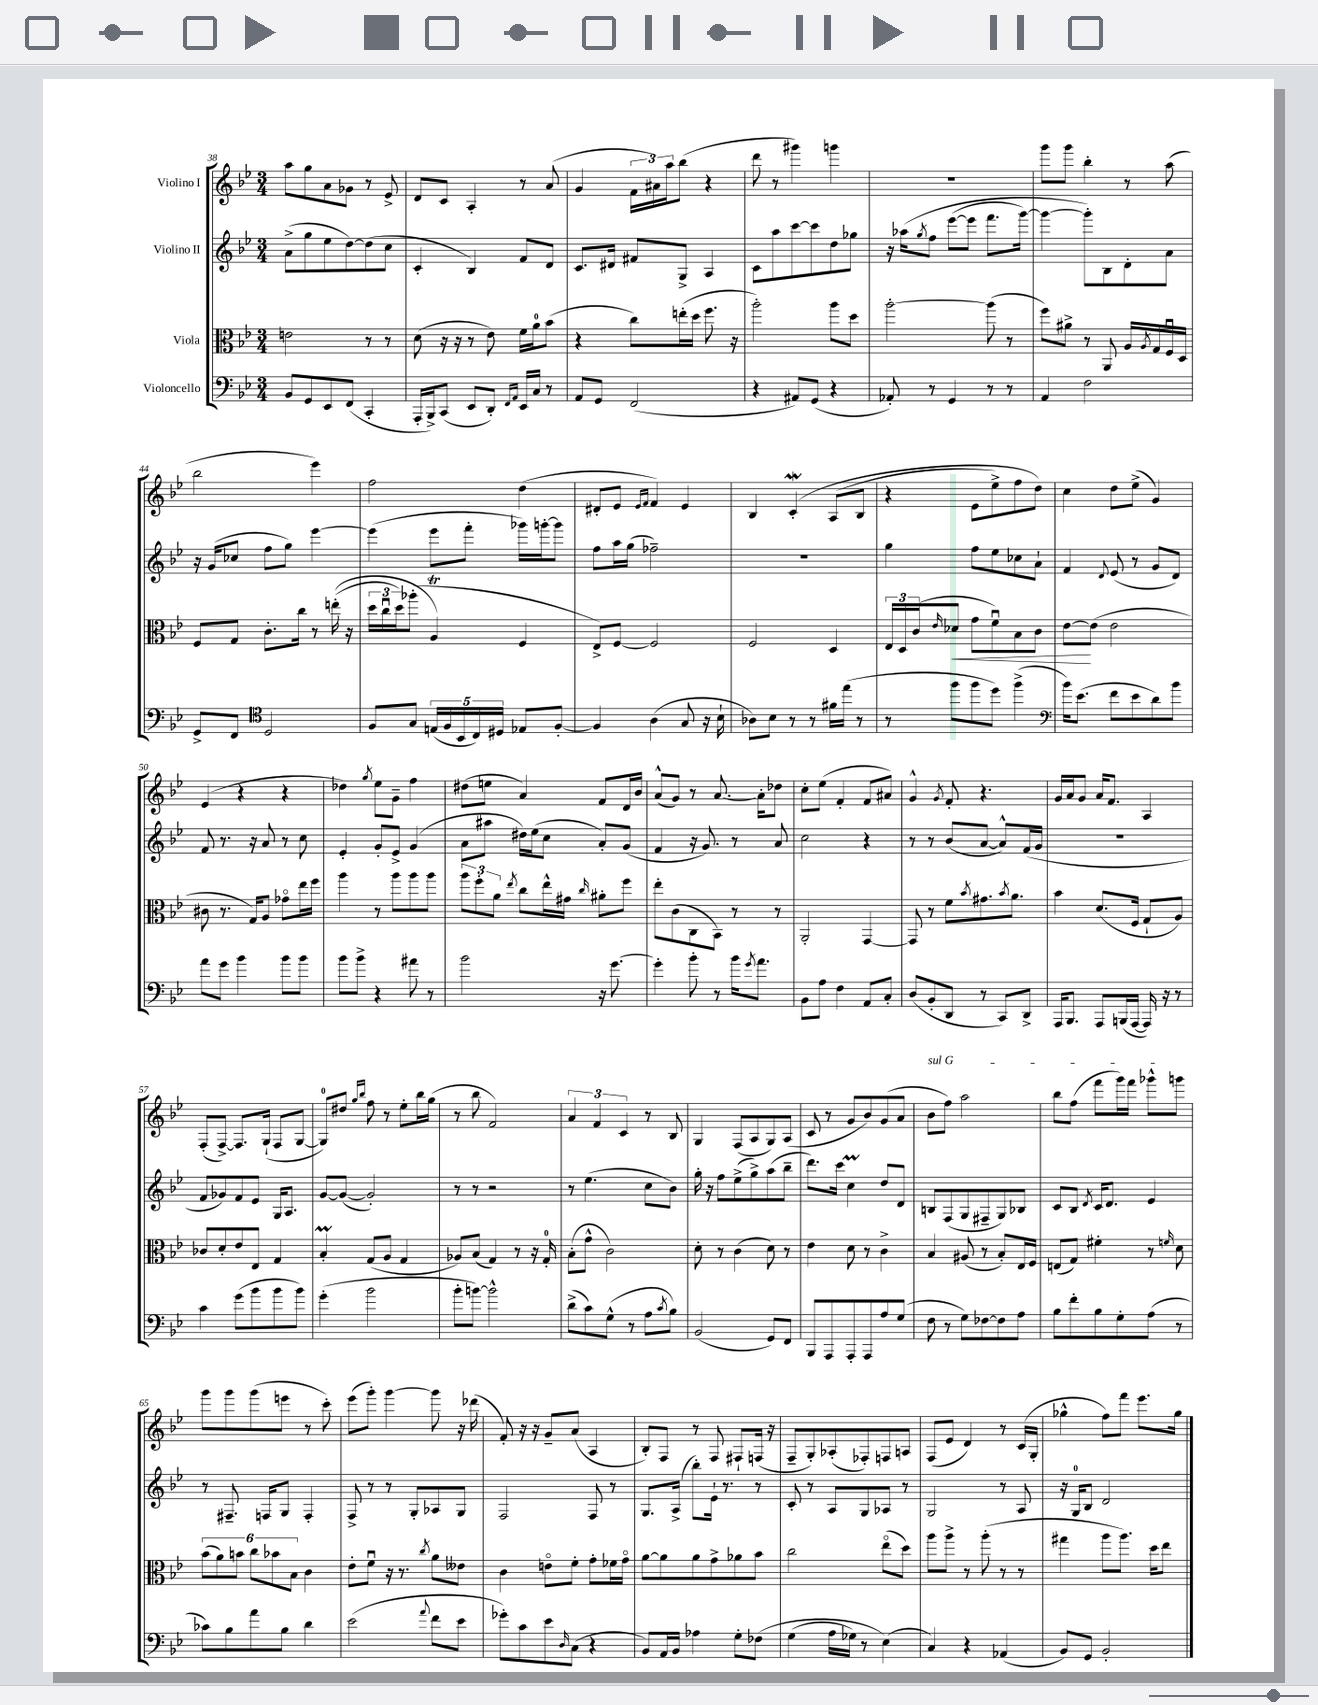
<<
\new StaffGroup <<
\new Staff = "s0" \with { instrumentName = "Violino I" } {
    \clef treble \key bes \major \numericTimeSignature \time 3/4
    a''8 g''8 a'8 ges'8 r8 ees'8-> |
    d'8 c'8 a4-. r8 a'8( |
    g'4 \tuplet 3/2 { f'16 ais'16) a''16 } bes''8( r4 |
    d'''8 r8 gis'''4) g'''4 |
    R2. |
    g'''8 g'''8 bes''4-. r8 a''8( |
    bes''2 ees'''4) |
    f''2 d''4( |
    dis'8-. ees'8 \grace { ees'16 f'16 } f'4) ees'4 |
    bes4 c'4-.\mordent\( a8( bes8 |
    r4 ees'8 ees''8->) f''8 d''8\) |
    c''4 d''8 ees''8->( g'4) |
    ees'4( r4 r4 |
    des''4) \acciaccatura { g''8 } ees''8 g'8-- f''4 |
    dis''8( e''8 a'4) f'8 d'16 bes'16 |
    a'8-^( g'8) r8 a'8.~ a'16-. des''8 |
    c''8-. ees''8( f'4-. f'8 ais'8) |
    g'4-^ \acciaccatura { g'8 } f'8-. r4. |
    g'16 a'16 g'8 a'16 f'8. a4 |
    f8-.( f8~->) f8. g16-!( f8 g8~ |
    g8-0) dis''8 \grace { g''16 bes''16 } f''8 r8 ees''8-. bes''16 g''16( |
    r8 bes''8 f'2) |
    \tuplet 3/2 { a'4 f'4 c'4 } r8 bes8 |
    g4 f8( a8 g8) a8( |
    c'8 r8 g'8 bes'8) g'8( a'8 |
    \once \override TextSpanner.bound-details.left.text = \markup { \italic "sul G" } bes'8\startTextSpan f''8) a''2 |
    bes''8 f''8( f'''8 g'''16) f'''16 ges'''8-^ g'''8\stopTextSpan |
    g'''8 g'''8 g'''8( e'''8 r8 c'''8-.) |
    ees'''8( g'''8-.) g'''4~ g'''8 r16 des'''16( |
    f'8-.) r16 r16 g'8-- a'8( a4 |
    bes8-.) f8 r8 f8 fis8-! f16( r16 |
    f8-- g8-.) aes8-.( fes8-.) f8 a8 |
    f8( ees'8 d'4) r8 c'16( g16-. |
    ges''4-^ f''8) f'''8 ees'''8. ges''16 \bar "|." |
}
\new Staff = "s1" \with { instrumentName = "Violino II" } {
    \clef treble \key bes \major \numericTimeSignature \time 3/4
    a'8->( g''8 ees''8 d''8~) d''8( c''8 |
    c'4-. bes4) f'8 d'8 |
    c'8. dis'16 fis'8 g8-> a4 |
    c'8 a''8 c'''8~ c'''8 d''8 ges''8 |
    r16 aes''16\( \acciaccatura { g''8 } f''8 ees'''8~( ees'''8 f'''8. g'''16~) |
    g'''4~ g'''8-.\) bes8 d'8-. a'8 |
    r16 g'16( ces''8 f''8 g''8) ees'''4~ |
    ees'''4( ees'''8 f'''8-. ges'''16) g'''16~-. g'''8 |
    f''8 a''16 g''16( fes''2--) |
    R2. |
    g''4 f''8 ees''8 ces''8 a'8-! |
    f'4 \appoggiatura { d'8 } ees'8( r8 g'8 d'8) |
    f'8 r8. r16 a'8 r8 c''8 |
    ees'4-. g'8-. ees'8-> g'4( |
    a'8 ais''8 dis''16) ees''16( c''8 a'8-.) g'8( |
    f'4 r16 g'8.) r8 a'8 |
    c''2 r4 |
    r8 r8 bes'8( a'8~ a'8-^) f'16( g'16 |
    R2. |
    f'8 ges'8) f'8 ees'8 g16 a8. |
    g'8~ g'8~( g'2-.) |
    r8 r8 r2 |
    r8 ees''4.( c''8 bes'8) |
    g''16-. r16 f''8 ees''8->( g''8->) a''8( bes''8-- |
    d'''8.) c'''16 c''4\prall d''8 d'8 |
    b8 f8( g8 fis8-- g8) bes8 |
    c'8 bes8 \acciaccatura { d'8 } c'16 d'8. ees'4 |
    r8 fis8.-- f16 g8 f4-. |
    f8-> r8 r8 g8-. aes8 g8 |
    f2 f8 r8 |
    g8. a16->( bes''8-.) ees'16-! r8. r8 |
    c'8-. r8 a8 g8 aes8 r8 |
    g2 r8 a8 |
    r16 g16-0 bes8 d'2 \bar "|." |
}
\new Staff = "s2" \with { instrumentName = "Viola" } {
    \clef alto \key bes \major \numericTimeSignature \time 3/4
    e'2 r8 r8 |
    d'8( r16 r16 r8 ees'8) f'16 a'16-0 bes'8( |
    r4 c''8) e''16-.( d''16 f''8. r16 |
    a''2-.) a''8 d''8 |
    a''2~-. a''8( r8 |
    f''8) ais'8-> r8 a,8 a16 \acciaccatura { a8 } g16 f16\downbow d16 |
    f8 g8 c'8.-. c''16 r8 e''16-.(\( r16 |
    \tuplet 3/2 { d''16 c''16\downbow d''16) } aes''8-.( a4\trill\) f4 |
    ees8->) f8~ f2 |
    f2 d4 |
    \tuplet 3/2 { ees16 d16 c'16( } \grace { ees'16 } des'8\< g'8 f'8\downbow) bes8 c'8 |
    ees'8~\! ees'8( ees'2 |
    cis'8 r8. g16) a8 ges'8\flageolet ees''16 f''16 |
    a''4 r8 a''8 a''8 a''8 |
    \tuplet 3/2 { a''8 f''8-. a'8 } \acciaccatura { ees''8 } c''8 ees''16-^ gis'16 \grace { c''16 } ais'8-. f''8 |
    ees''8-. c'8( c8 bes,8) r8 r8 |
    a,2-. g,4~ |
    g,8 r8 f'8 \acciaccatura { bes'8 } gis'8. \acciaccatura { bes'8 } a'8. |
    bes'4 d'8.( f16 g8-! a8) |
    ces'8 d'8-. ees'8 ees8 g4 |
    bes4-.\prall g8( a8 g4 |
    aes8) bes8( g4) r8 r16 g16-0-. |
    bes8-.( g'8-^ c'2) |
    d'8-. r8 c'4( d'8) r8 |
    ees'4 d'8 r8 c'4-> |
    bes4 ais8( r8 bes8-.) ees16 f16 |
    e8( g8) fis'4-. r8 \grace { f'16 } d'8 |
    \tuplet 6/4 { bes'8( a'8) b'8 c''8 bes'8 bes8 } c'4 |
    ees'8-. f'8\downbow r16 r8. \acciaccatura { c''8 } a'8 eeses'8 |
    c'4 e'8\flageolet f'8-. g'8-. fes'16 g'16\flageolet |
    a'8~ a'8 a'8 g'8-> aes'8 bes'8 |
    c''2 ees''8\flageolet( d''8) |
    a''8 a''8-> r8 a''8-.( r8 r8 |
    gis''4 a''8 a''8.) d''16 ees''8 \bar "|." |
}
\new Staff = "s3" \with { instrumentName = "Violoncello" } {
    \clef bass \key bes \major \numericTimeSignature \time 3/4
    bes,8 g,8 ees,8 f,8( c,4-. |
    a,,16-. bes,,16->) c,8( ees,8 d,8-.) \grace { f,16 a,16 } ees,16 c16 r8 |
    a,8 g,8 f,2( |
    r4 ais,8) g,8( r4 |
    aes,8-.) r8 g,4 r8 r8 |
    a,4 f2 |
    g,8-> f,8 \clef tenor d2 |
    f8 g8 \tuplet 5/4 { e16( f16 bes,16 c16) dis16 } ees8 f8~-. |
    f4 a4( g8 r16 bes16-! |
    aes8) bes8 r8 r8 fis'16 ees''16( r8 |
    r8 f''8 f''8 d''8) f''4->( |
    \clef bass bes'16) ees'8.( f'8 ees'8 d'8) bes'8 |
    a'8 g'8 bes'4 bes'8 bes'8 |
    bes'8 bes'8-> r4 ais'8 r8 |
    bes'2 r16 g'8.~ |
    g'4-. bes'8-. r8 bes'16 \acciaccatura { g'8 } a'8. |
    bes,8 a8 f4 a,8 c8-. |
    d8( bes,8-. d,8 r8 c,8) d,8-> |
    a,,16 bes,,8. a,,8 b,,16( a,,16~ a,,16) r16 r8 |
    c'4 g'8( bes'8 bes'8 bes'8) |
    g'4-.( bes'2 |
    bes'8-. b'8~) b'2-^ |
    d'8->( c'8) g8-^( r8 a8 \acciaccatura { c'8 } bes8) |
    bes,2( g,8) f,8 |
    bes,,8 a,,8 a,,8-. a,,8 a8 g8( |
    f8 r8 g8) fes8~ fes8 a8 |
    bes8 f'8-. bes8 g8-. a8( r8 |
    ces'8) bes8 a'8 bes8 d'4 |
    ees'2( \appoggiatura { a'8 } f'8 ees'8 |
    ges'8-.) c'8 ees'8 \grace { d16 } c8( r4 |
    bes,8) a,16 bes,16 aes4 g8-. fes8\( |
    g4( a16 ges16) r8 ees4(\) |
    c4) r4 aes,4( |
    bes,8) g,8 bes,2-. \bar "|." |
}
>>
>>
\layout { \context { \Score currentBarNumber = #38 } }
